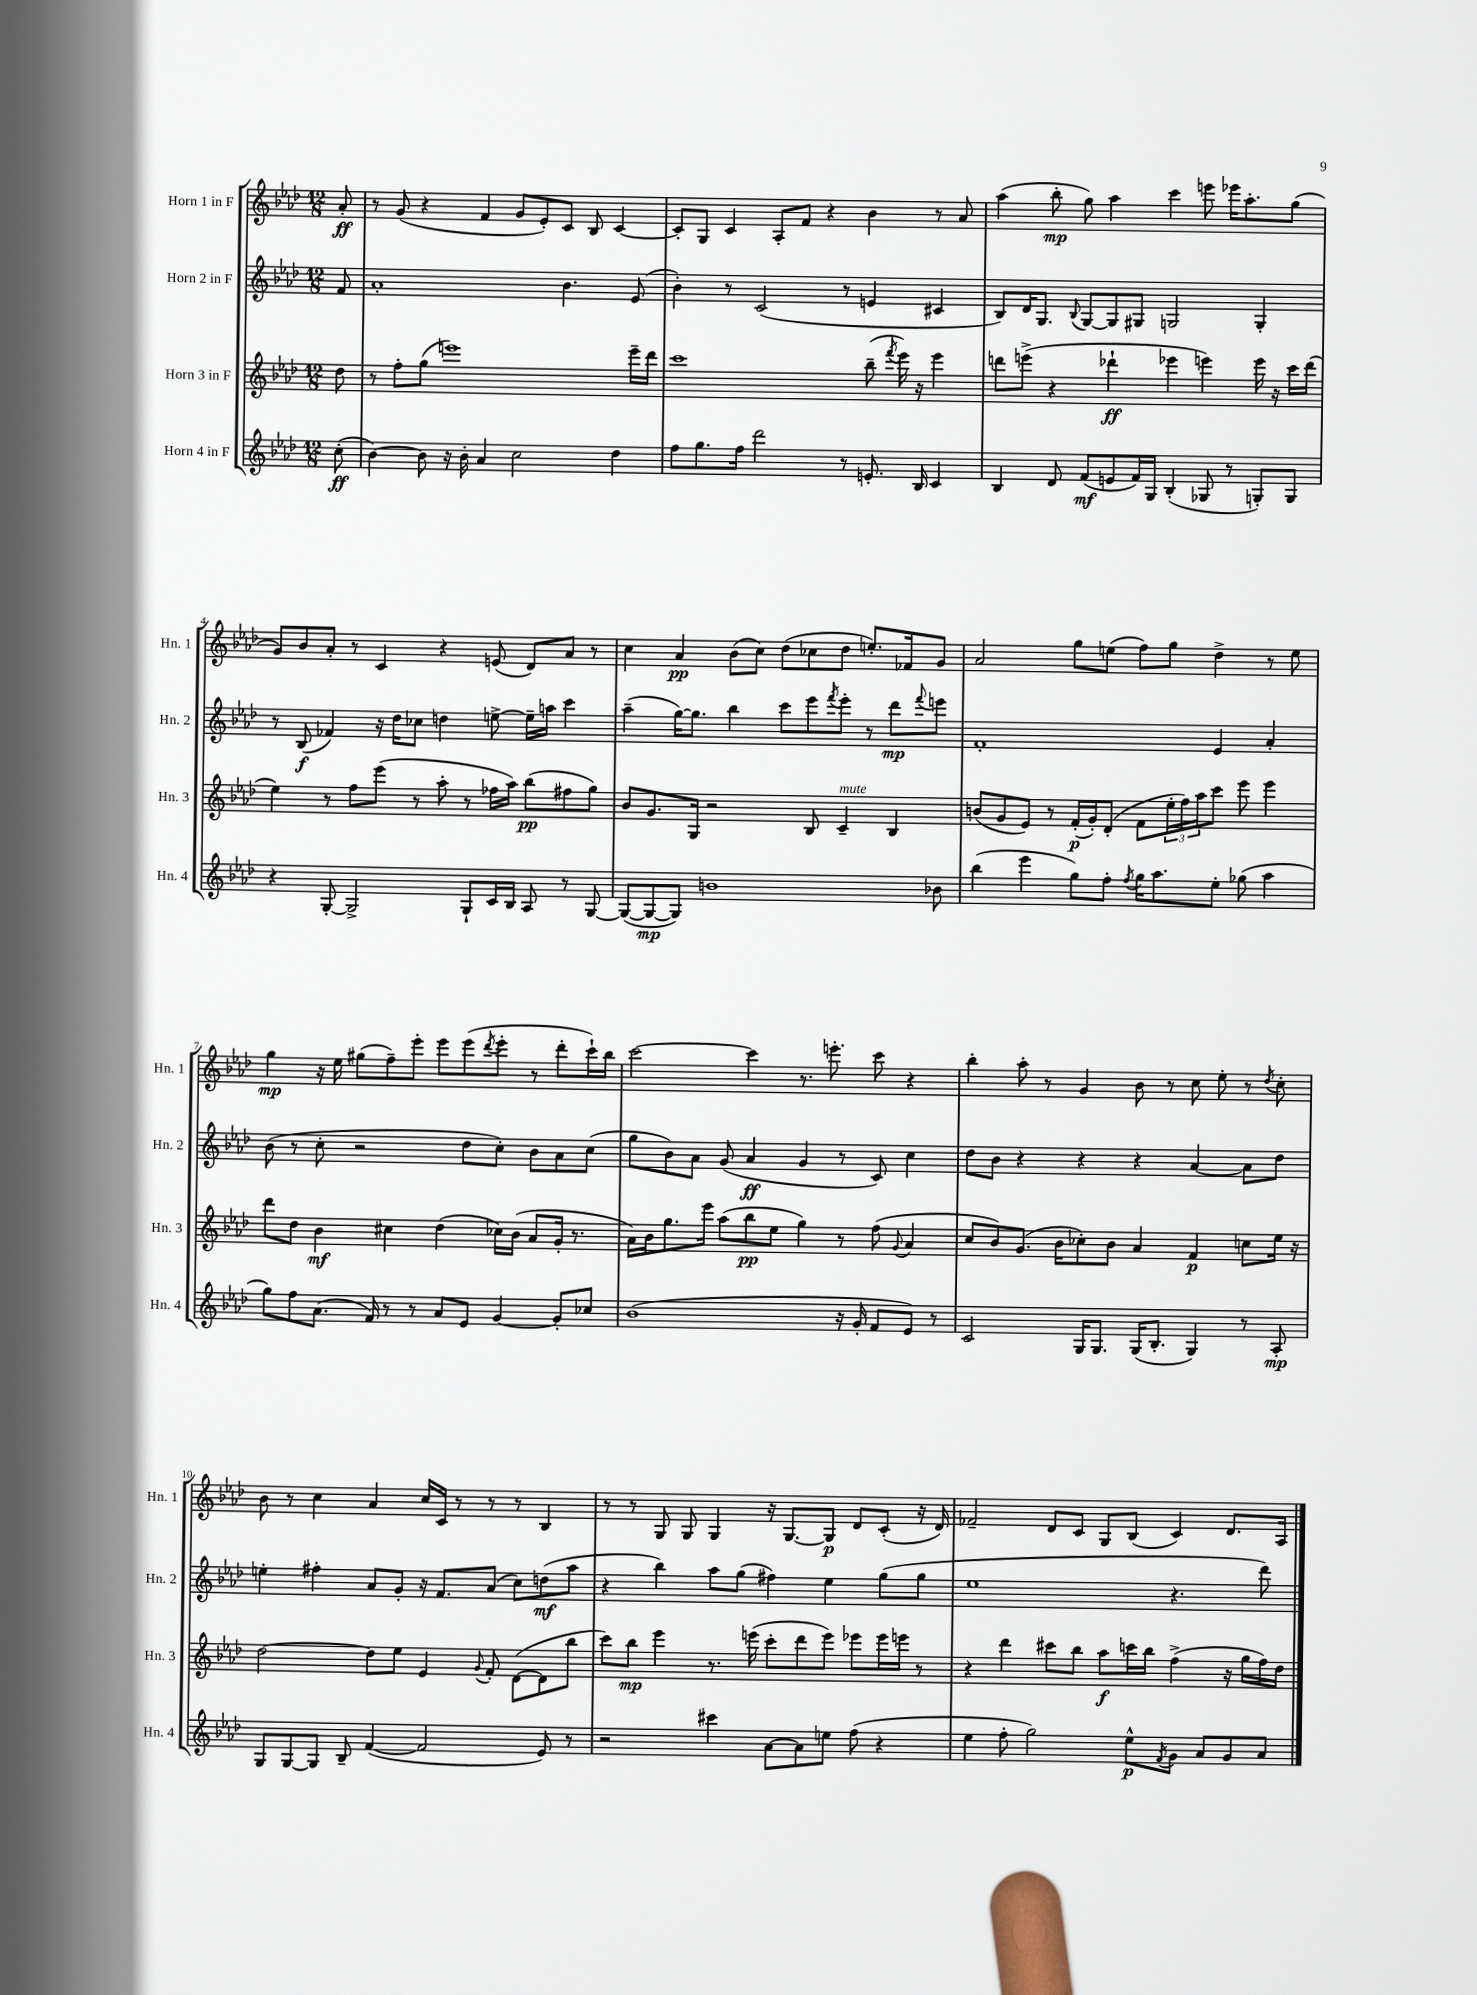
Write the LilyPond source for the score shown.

<<
\new StaffGroup <<
\new Staff = "s0" \with { instrumentName = "Horn 1 in F" shortInstrumentName = "Hn. 1" } {
    \clef treble \key aes \major \numericTimeSignature \time 12/8 \partial 8
    aes'8-.\ff |
    r8 g'8( r4 f'4 g'8 ees'8-.) c'8 bes8 c'4~ |
    c'8-. g8 c'4 aes8-. f'8 r4 bes'4 r8 aes'8 |
    aes''4( bes''8-.\mp g''8) aes''4 c'''4 e'''8 ees'''16 aes''8.-. g''8( |
    g'8) bes'8 aes'8-. r8 c'4 r4 e'8( des'8) aes'8 r8 |
    c''4 aes'4\pp bes'8( c''8) des''8( ces''8 des''8 e''8.-.) fes'16 g'8 |
    aes'2 g''8 e''8( f''8) g''8 des''4-> r8 e''8 |
    g''4\mp r16 ees''16 gis''8( f''8--) ees'''8-. ees'''8 ees'''8( \acciaccatura { des'''8 } ees'''8-. r8 des'''8-. c'''16-!) bes''16 |
    c'''2~ c'''4 r8. e'''8.-. c'''8 r4 |
    bes''4-. aes''8-. r8 g'4 bes'8 r8 c''8 ees''8-. r8 \acciaccatura { des''8 } c''8-. |
    bes'8 r8 c''4 aes'4 c''16 c'16 r8 r8 r8 bes4 |
    r8 r8 g8 g8 g4 r16 g8.~ g8\p des'8 c'8-.( r16 des'16) |
    fes'2-- des'8 c'8 g8 bes8( c'4) des'8. aes16 \bar "|." |
}
\new Staff = "s1" \with { instrumentName = "Horn 2 in F" shortInstrumentName = "Hn. 2" } {
    \clef treble \key aes \major \numericTimeSignature \time 12/8 \partial 8
    f'8 |
    aes'1-. bes'4. ees'8( |
    bes'4-.) r8 c'2( r8 e'4 cis'4 |
    bes8) des'16 g8. \appoggiatura { bes8 } g8~ g8 gis8 g2 g4-. |
    r8 bes8\f( fes'4) r16 des''16 ces''8 d''4 e''8~-> e''16-- a''16 c'''4 |
    aes''4--( g''16~) g''8. bes''4 c'''8 ees'''8 \acciaccatura { f'''8 } ees'''8-. r8 des'''8\mp \appoggiatura { f'''8 } e'''8 |
    f'1-. ees'4 aes'4-. |
    bes'8( r8 c''8-. r2 des''8 c''8-.) bes'8 aes'8 c''8( |
    g''8 bes'8) aes'8 g'8( aes'4\ff g'4 r8 c'8) c''4 |
    des''8 bes'8 r4 r4 r4 aes'4~ aes'8 des''8 |
    e''4-. fis''4-. aes'8 g'8-. r16 f'8. aes'8( c''8) d''8\mf( aes''8 |
    r4 bes''4) aes''8 g''8( fis''4) ees''4 g''8( g''8 |
    ees''1 r4. des'''8) \bar "|." |
}
\new Staff = "s2" \with { instrumentName = "Horn 3 in F" shortInstrumentName = "Hn. 3" } {
    \clef treble \key aes \major \numericTimeSignature \time 12/8 \partial 8
    des''8 |
    r8 f''8-. g''8( e'''1) e'''16-- des'''16 |
    c'''1 bes''8--( \acciaccatura { f'''8 } ees'''16) r16 ees'''4 |
    d'''8 e'''8->( r4 des'''4-!\ff ees'''4 e'''4) e'''16 r16 c'''16 des'''16( |
    ees''4) r8 f''8 ees'''8( r8 aes''8-. r8 fes''16 aes''16) bes''8\pp( fis''8 g''8) |
    bes'8 g'8. g16 r2 bes8 c'4--^\markup { \italic "mute" } bes4 |
    b'8( g'8 ees'8) r8 f'16-.\p( g'16-.) des'8-.( f'8 \tuplet 3/2 { ees''16-. f''16) aes''16 } c'''8 ees'''8 ees'''4 |
    des'''8 des''8 bes'4\mf cis''4 des''4( ces''16) bes'16( aes'8 g'16-. r8. |
    aes'16) bes'16 g''8. ees'''16 aes''8( bes''8\pp ees''8 g''4) r8 f''8( \appoggiatura { g'8 } aes'4 |
    c''8 bes'8) g'8.( bes'16 ces''8-.) bes'8 aes'4 f'4\p c''8 ees''16 r16 |
    des''2~ des''8 ees''8 ees'4 \appoggiatura { g'8 } f'8-. des'8~( des'8 bes''8 |
    c'''8) bes''8\mp ees'''4 r8. e'''16( c'''8-. des'''8 e'''8) ees'''8 ees'''16 e'''16 r8 |
    r4 des'''4 cis'''8 bes''8 aes''8\f c'''16 bes''16 f''4->( r16 g''16 f''16) des''16 \bar "|." |
}
\new Staff = "s3" \with { instrumentName = "Horn 4 in F" shortInstrumentName = "Hn. 4" } {
    \clef treble \key aes \major \numericTimeSignature \time 12/8 \partial 8
    c''8-.\ff( |
    bes'4~) bes'8 r16 bes'16-. aes'4 c''2 des''4 |
    f''8 g''8. f''16 des'''2 r8 e'8.-. bes16 c'4 |
    bes4 des'8 f'8\mf( e'8 f'16) g16 bes4-.( ges8 r8 g8-.) g8 |
    r4 g8~-. g2-> g8-! c'16 bes16 aes8 r8 g8~ |
    g8~( g8~\mp g8) b'1 bes'8 |
    bes''4( ees'''4 g''8) f''8-. \acciaccatura { f''8 } g''16 aes''8. ees''8-. ges''8( aes''4 |
    g''8) f''8 aes'8.( f'16) r8 r8 aes'8 ees'8 g'4~ g'8-. ces''8 |
    bes'1( r16 g'16-. f'8 ees'8) r8 |
    c'2 g16 g8. g16( bes8.-. g4) r8 aes8-.\mp |
    g8 g8~ g8 bes8-- f'4~( f'2 ees'8) r8 |
    r2 cis'''4 aes'8~ aes'8 e''8 f''8( r4 |
    ees''4 f''8-. g''2) ees''8-^\p \acciaccatura { f'8 } g'8 aes'8 g'8 aes'8 \bar "|." |
}
>>
>>
